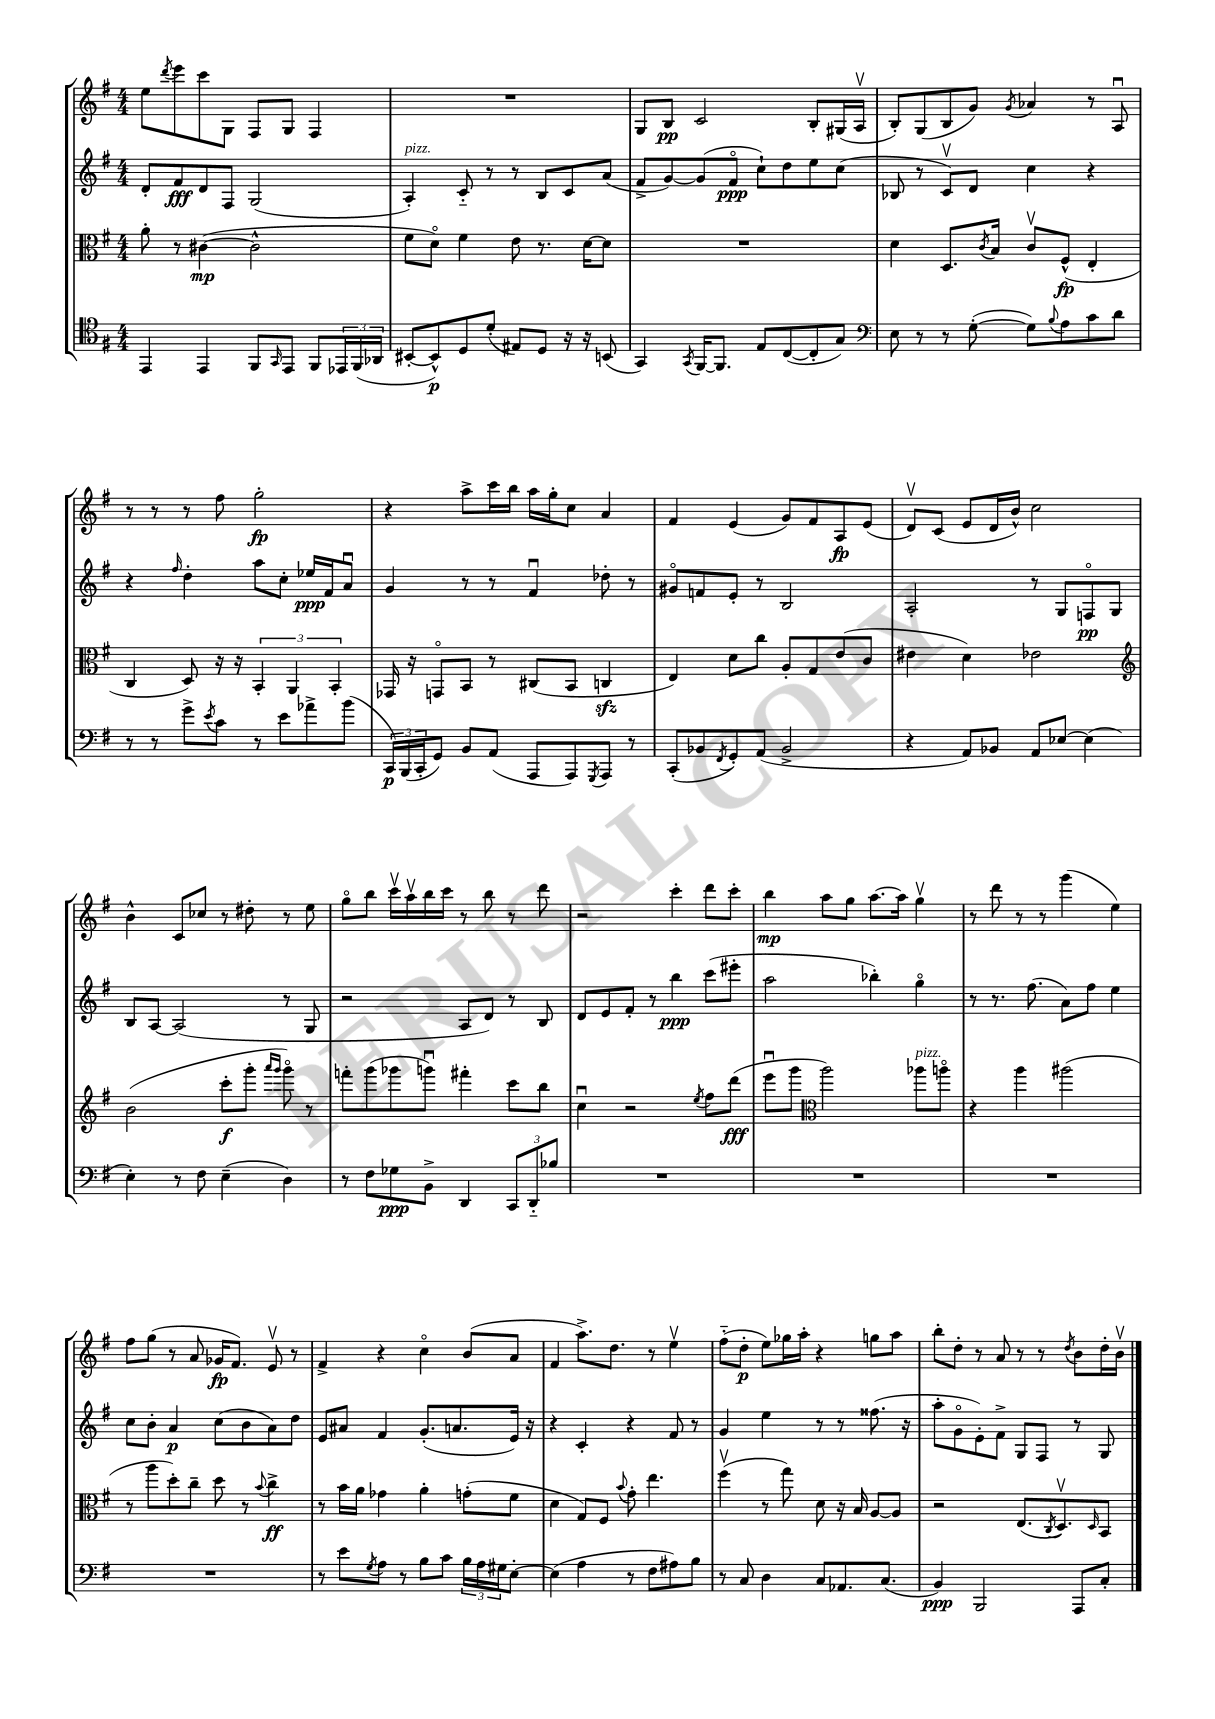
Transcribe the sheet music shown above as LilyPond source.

<<
\new StaffGroup <<
\new Staff = "s0" {
    \clef treble \key g \major \numericTimeSignature \time 4/4
    e''8 \acciaccatura { d'''8 } e'''8 c'''8 g8 fis8 g8 fis4 |
    R1 |
    g8 b8\pp c'2 b8-. gis16( a16\upbow |
    b8-.) g8( b8 g'8) \acciaccatura { g'8 } aes'4 r8 a8\downbow |
    r8 r8 r8 fis''8 g''2-.\fp |
    r4 a''8-> c'''16 b''16 a''16 g''16-. c''8 a'4 |
    fis'4 e'4( g'8) fis'8 a8\fp e'8( |
    d'8\upbow) c'8( e'8 d'16 b'16-^) c''2 |
    b'4-^ c'8 ces''8 r8 dis''8-. r8 e''8 |
    g''8\flageolet b''8 c'''16\upbow a''16\upbow b''16 c'''16 r8 b''8 r8 d'''8 |
    r2 c'''4-. d'''8 c'''8-. |
    b''4\mp a''8 g''8 a''8.~ a''16 g''4\upbow |
    r8 d'''8 r8 r8 g'''4( e''4) |
    fis''8 g''8( r8 a'8 ges'16\fp fis'8.) e'8\upbow r8 |
    fis'4-> r4 c''4\flageolet b'8( a'8 |
    fis'4 a''8.->) d''8. r8 e''4\upbow |
    fis''8-_( d''8-.\p e''8) ges''16 a''16-. r4 g''8 a''8 |
    b''8-. d''8-. r8 a'8 r8 r8 \acciaccatura { d''8 } b'8 d''16-. b'16\upbow \bar "|." |
}
\new Staff = "s1" {
    \clef treble \key g \major \numericTimeSignature \time 4/4
    d'8-. fis'8\fff d'8 fis8 g2( |
    a4-.^\markup { \italic "pizz." }) c'8-_ r8 r8 b8 c'8 a'8( |
    fis'8-> g'8~) g'8( fis'8\flageolet\ppp c''8-!) d''8 e''8 c''8( |
    bes8 r8 c'8\upbow) d'8 c''4 r4 |
    r4 \grace { fis''16 } d''4-. a''8 c''8-. ees''16\ppp fis'16 a'8\downbow |
    g'4 r8 r8 fis'4\downbow des''8-. r8 |
    gis'8\flageolet f'8 e'8-. r8 b2 |
    a2-. r8 g8 f8\flageolet\pp g8 |
    b8 a8~ a2( r8 g8 |
    r2 a8 d'8) r8 b8 |
    d'8 e'8 fis'8-. r8 b''4\ppp c'''8( eis'''8-. |
    a''2 bes''4-.) g''4\flageolet |
    r8 r8. fis''8.( a'8) fis''8 e''4 |
    c''8 b'8-. a'4\p c''8( b'8 a'8) d''8 |
    e'8 ais'8 fis'4 g'8.-.( a'8. e'16) r16 |
    r4 c'4-. r4 fis'8 r8 |
    g'4 e''4 r8 r8 fisis''8.( r16 |
    a''8-. g'8\flageolet e'8-.) fis'8-> g8 fis8 r8 g8 \bar "|." |
}
\new Staff = "s2" {
    \clef alto \key g \major \numericTimeSignature \time 4/4
    a'8-. r8 cis'4~\mp( cis'2-^ |
    fis'8 d'8\flageolet) fis'4 e'8 r8. d'16~ d'8 |
    R1 |
    d'4 d8. \acciaccatura { c'8 } b16 c'8\upbow fis8-^\fp( e4-. |
    c4 d8) r16 r16 \tuplet 3/2 { b,4-. a,4 b,4-. } |
    ges,16 r16 g,8\flageolet b,8 r8 cis8( b,8 c4\sfz |
    e4) d'8 c''8 a8-. g8 e'8( c'8 |
    eis'4 d'4) ees'2 |
    \clef treble b'2( c'''8-.\f g'''8-. \grace { a'''16 g'''16 } g'''8\flageolet) r8 |
    f'''8-. g'''8( ges'''8 g'''8\downbow) fis'''4-. c'''8 b''8 |
    c''4\downbow r2 \acciaccatura { e''8 } fis''8 d'''8\fff( |
    e'''8\downbow g'''8 \clef alto a''2) aes''8^\markup { \italic "pizz." } a''8\flageolet |
    r4 a''4 ais''2( |
    r8 a''8 d''8-.) c''8-- d''8 r8 \appoggiatura { b'8 } c''4->\ff |
    r8 b'16 a'16 ges'4 a'4-. g'8-.( fis'8 |
    d'4 g8) fis8 \appoggiatura { b'8 } g'8-. e''4. |
    fis''4\upbow( r8 g''8) d'8 r16 b16 a8~ a8 |
    r2 e8.( \acciaccatura { c8 } d8.\upbow) \grace { d16 } b,8 \bar "|." |
}
\new Staff = "s3" {
    \clef tenor \key g \major \numericTimeSignature \time 4/4
    e,4 e,4 fis,8 \grace { g,16 } e,8 fis,8 \tuplet 3/2 { ees,16 fis,16( aes,16 } |
    bis,8~-. bis,8-^\p) d8 d'8-.( eis8) d8 r16 r16 b,8( |
    g,4) \acciaccatura { g,8 } fis,16~ fis,8. e8 c8~( c8-. g8) |
    \clef bass e8 r8 r8 g8~-.( g8) \appoggiatura { b8 } a8 c'8 d'8 |
    r8 r8 g'8-> \acciaccatura { e'8 } c'8 r8 e'8 aes'8-> b'8( |
    \tuplet 3/2 { c,16\p) b,,16( c,16-. } g,8) b,8 a,8( a,,8 a,,8) \acciaccatura { g,,8 } a,,8 r8 |
    c,8-.( bes,8 \acciaccatura { fis,8 } g,8-.) a,8( bes,2-> |
    r4 a,8) bes,8 a,8 ees8~ ees4( |
    e4-.) r8 fis8 e4--( d4) |
    r8 fis8 ges8\ppp b,8-> d,4 \tuplet 3/2 { c,8 d,8-_ bes8 } |
    R1 |
    R1 |
    R1 |
    R1 |
    r8 e'8 \acciaccatura { g8 } a8 r8 b8 c'8 \tuplet 3/2 { b16 a16 gis16 } e8~-. |
    e4( a4 r8 fis8 ais8) b8 |
    r8 c8 d4 c8 aes,8. c8.( |
    b,4\ppp) b,,2 a,,8 c8-. \bar "|." |
}
>>
>>
\layout { \context { \Score \remove "Bar_number_engraver" } }
